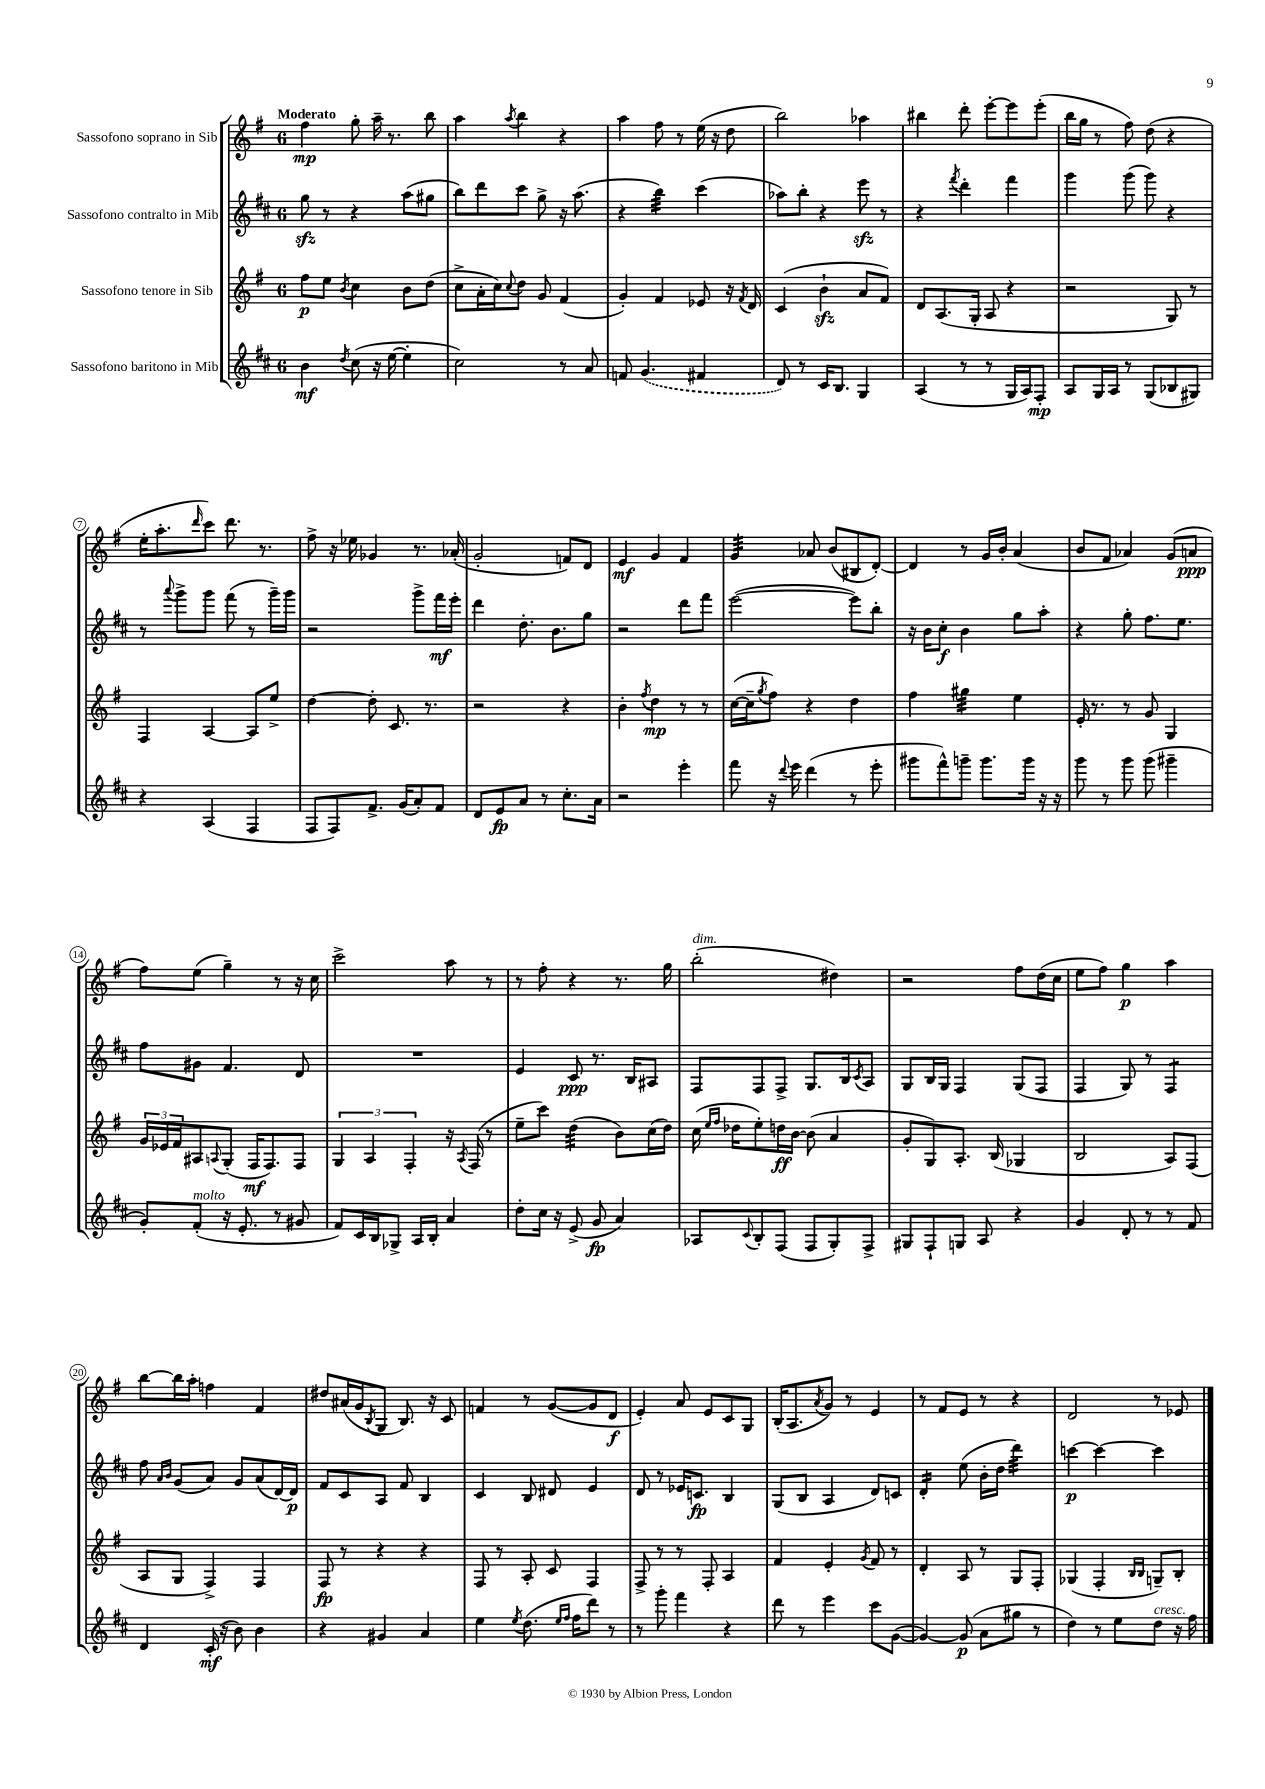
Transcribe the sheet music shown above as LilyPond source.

<<
\new StaffGroup <<
\new Staff = "s0" \with { instrumentName = "Sassofono soprano in Sib" } {
    \clef treble \key g \major \once \override Staff.TimeSignature.style = #'single-digit \time 6/8 \tempo "Moderato"
    fis''4\mp g''8-. a''16-- r8. b''8 |
    a''4 \acciaccatura { a''8 } b''4 r4 |
    a''4 fis''8 r8 e''16( r16 d''8 |
    b''2) aes''4 |
    bis''4 d'''8-. e'''8~-. e'''8 e'''8-.( |
    b''16 g''16 r8 fis''8) d''8( r4 |
    e''16-. a''8.-. \grace { d'''16 } c'''8) d'''8. r8. |
    fis''8-> r16 ees''16 ges'4 r8. aes'16-.( |
    g'2-. f'8) d'8 |
    e'4\mf g'4 fis'4 |
    g'4:32 aes'8 b'8( bis8 d'8~-.) |
    d'4 r8 g'16 b'16-. a'4( |
    b'8 fis'8 aes'4) g'8( a'8\ppp |
    fis''8) e''8( g''4--) r8 r16 c''16 |
    c'''2-> a''8 r8 |
    r8 fis''8-. r4 r8. g''16 |
    b''2-.^\markup { \italic "dim." }( dis''4) |
    r2 fis''8 d''16( c''16 |
    e''8 fis''8) g''4\p a''4 |
    b''8~ b''16 a''16-. f''4 fis'4 |
    dis''8 ais'16( g'16 \acciaccatura { b8 } g8 b8.) r16 c'8 |
    f'4 r8 g'8~( g'8 d'8\f |
    e'4-.) a'8 e'8 c'8 g8 |
    b16-.( a8. \acciaccatura { a'8 } g'8) r8 e'4 |
    r8 fis'8 e'8 r8 r4 |
    d'2 r8 ees'8 \bar "|." |
}
\new Staff = "s1" \with { instrumentName = "Sassofono contralto in Mib" } {
    \clef treble \key d \major \once \override Staff.TimeSignature.style = #'single-digit \time 6/8
    g''8\sfz r8 r4 a''8( gis''8 |
    b''8) d'''8 cis'''8 g''8-> r16 a''8.( |
    r4 b''4:32) cis'''4( |
    aes''8) b''8-. r4 e'''8\sfz r8 |
    r4 \acciaccatura { fis'''8 } d'''4-. fis'''4 |
    g'''4 g'''8( g'''8) r4 |
    r8 \appoggiatura { a'''8 } g'''8-> g'''8 fis'''8( r8 g'''16--) g'''16 |
    r2 g'''8-> fis'''16\mf e'''16-. |
    d'''4 d''8.-. b'8. g''8 |
    r2 d'''8 fis'''8 |
    e'''2~( e'''8) b''8-. |
    r16 b'16 cis''8-.\f b'4 g''8 a''8-. |
    r4 g''8-. fis''8. e''8. |
    fis''8 gis'8 fis'4. d'8 |
    R2. |
    e'4 cis'8\ppp r8. b16 ais8 |
    fis8 fis8 fis8-> g8. b16 \acciaccatura { cis'8 } a8 |
    g8 b16 g16 fis4 g8( fis8 |
    fis4 g8) r8 fis4:8 |
    fis''8 \grace { a'16 b'16 } g'8( a'8) g'8 a'8( d'16~) d'16\p |
    fis'8 cis'8 a8 fis'8 b4 |
    cis'4 b8 dis'8 e'4 |
    d'8 r8 ees'16 c'8.\fp b4 |
    g8( b8 a4 d'8) c'8 |
    d'4:16-. e''8( b'16-. d''16 d'''4:32) |
    c'''4~\p c'''4~ c'''4 \bar "|." |
}
\new Staff = "s2" \with { instrumentName = "Sassofono tenore in Sib" } {
    \clef treble \key g \major \once \override Staff.TimeSignature.style = #'single-digit \time 6/8
    fis''8\p e''8 \acciaccatura { b'8 } c''4 b'8 d''8( |
    c''8-> a'16-. c''16) \appoggiatura { c''8 } d''8 g'8 fis'4( |
    g'4-.) fis'4 ees'8 r16 \acciaccatura { fis'8 } d'16 |
    c'4( b'4-!\sfz a'8 fis'8) |
    d'8 a8.( g16-. a8 r4 |
    r2 g8) r8 |
    fis4 a4~ a8 e''8-> |
    d''4~ d''8-. c'8. r8. |
    r2 r4 |
    b'4-. \acciaccatura { fis''8 } d''4\mp r8 r8 |
    c''16~( c''16-- \acciaccatura { g''8 } fis''8) r4 d''4 |
    fis''4 gis''4:32 e''4 |
    e'16-. r8. r8 g'8 g4 |
    \tuplet 3/2 { g'16 ees'16 fis'16 } ais8 \appoggiatura { a8 } g8-.( fis16\mf fis8.) fis8 |
    \tuplet 3/2 { g4 a4 fis4-. } r16 \acciaccatura { a8 } fis16( r8 |
    e''8-- c'''8) d''4:32( b'8) c''16( d''16) |
    c''16( \grace { e''16 fis''16 } des''16 e''8-.) d''16\ff b'16~ b'8( a'4 |
    g'8-. g8) a8.-. b16( ges4 |
    b2 a8) fis8( |
    a8 g8 fis4->) fis4 |
    fis8\fp r8 r4 r4 |
    fis8 r8 a8-. c'8 fis4 |
    fis8-> r8 r8 fis8-. a4 |
    fis'4 e'4-. \acciaccatura { g'8 } fis'8 r8 |
    d'4-. a8 r8 g8 fis8-. |
    ges4( fis4-. \grace { b16 b16 } g8--) b8-. \bar "|." |
}
\new Staff = "s3" \with { instrumentName = "Sassofono baritono in Mib" } {
    \clef treble \key d \major \once \override Staff.TimeSignature.style = #'single-digit \time 6/8
    b'4\mf \acciaccatura { d''8 } cis''8( r16 e''16~ e''4-. |
    cis''2) r8 a'8 |
    f'8 \once \slurDashed g'4.( fis'4 |
    d'8) r8 cis'16 b8. g4 |
    a4( r8 r8 g16 a16) fis8-.\mp |
    a8 g16 a16 r8 g8( bes8 gis8) |
    r4 a4( fis4 |
    fis8 fis8) fis'8.-> g'16( a'8-.) fis'8 |
    d'8 e'8\fp a'8 r8 cis''8.-. a'16 |
    r2 e'''4-. |
    fis'''8 r16 \appoggiatura { d'''8 } e'''16 d'''4( r8 e'''8-. |
    gis'''8 fis'''8-^) g'''8-- g'''8. g'''16 r16 r16 |
    g'''8 r8 g'''8 g'''8( gis'''4-- |
    g'8-.) fis'8-.^\markup { \italic "molto" }( r16 e'8.-. r8 gis'8 |
    fis'8) cis'16 b16 ges8-> a16 b16-. a'4 |
    d''8-. cis''16 r16 e'8->( g'8\fp a'4) |
    aes8 \appoggiatura { cis'8 } b8-. fis8( fis8 g8-.) fis8-> |
    gis8 fis8-! g8 a8 r4 |
    g'4 d'8-. r8 r8 fis'8 |
    d'4 cis'16-.\mf( r16 b'8) b'4 |
    r4 gis'4 a'4 |
    e''4 \acciaccatura { e''8 } d''8.( \grace { e''16 fis''16 } fis''16 d'''8) r8 |
    r8 g'''8-. fis'''4 r4 |
    d'''8 r8 e'''4 cis'''8 g'8~( |
    g'4~) g'8\p( a'8 gis''8 r8 |
    d''4) r8 e''8 d''8^\markup { \italic "cresc." } r16 fis''16 \bar "|." |
}
>>
>>
\layout { \context { \Score \override BarNumber.stencil = #(make-stencil-circler 0.1 0.3 ly:text-interface::print) } }
